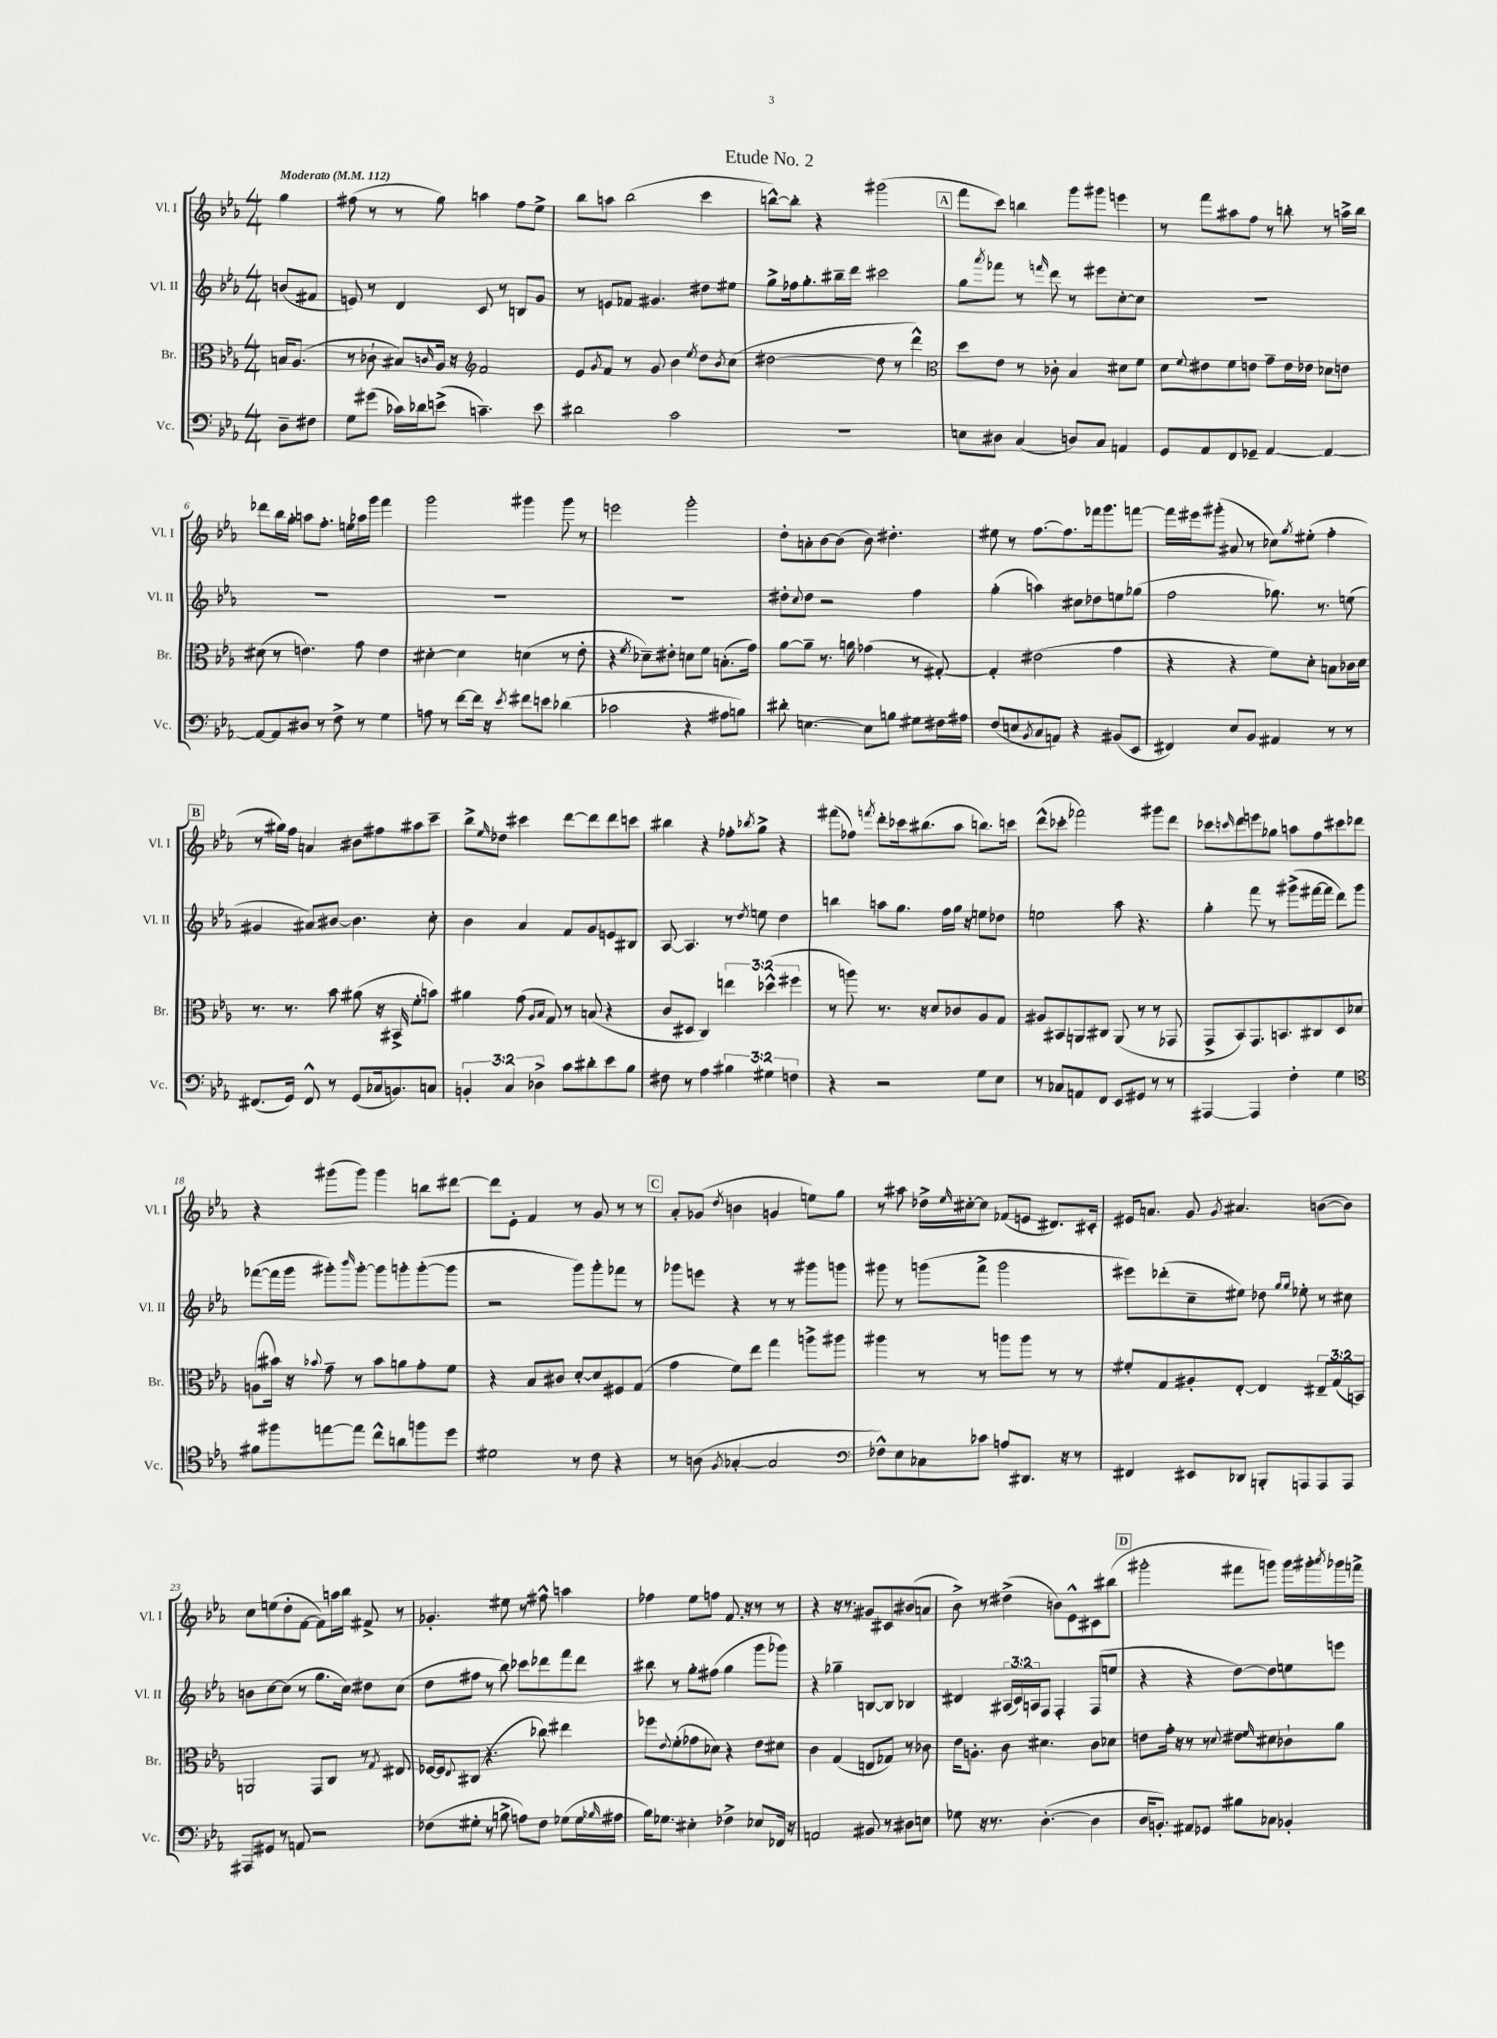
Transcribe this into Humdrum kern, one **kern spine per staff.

**kern	**kern	**kern	**kern
*staff4	*staff3	*staff2	*staff1
*clefF4	*clefC3	*clefG2	*clefG2
*k[b-e-a-]	*k[b-e-a-]	*k[b-e-a-]	*k[b-e-a-]
*M4/4	*M4/4	*M4/4	*M4/4
*MM112	*MM112	*MM112	*MM112
8D~	16B	(8b	4gg
.	(8.A-	.	.
8F#	.	8f#	.
=	=	=	=
8G	8r	8e)	(8ff#
(8g#	8c-`	8r	8r
16c-)	8B#)	4d	8r
16d-	.	.	.
.	16qqc	.	.
(8e^	16A-	.	8gg)
.	16r	.	.
*	*clefG2	*	*
4.c~)	2f	8c	4aa
.	.	8r	.
.	.	8B	8ff#
8e	.	8g	8ee-^
=	=	=	=
2d#	8e-	8r	8bb-
.	8qg	.	.
.	8f	8e	8aa
.	8r	8f-	(2bb-
.	8g	4.g#	.
2c	4b-	.	.
.	8qee-	.	.
.	8dd	8dd#	4ccc
.	8qb-	.	.
.	(8cc	8ee#	.
=	=	=	=
1r	[2dd#	8gg^	[8bb^^)
.	.	16ff-	8bb']
.	.	8.gg'	.
.	.	.	4r
.	.	16bb#~	.
.	.	16ddd	.
.	8dd#]	2ccc#	(2ggg#
.	8r	.	.
.	4ddd^^)	.	.
=	=	=	=
*	*clefC3	*	*
8E	8dd	8gg	8fff
.	.	8qaaa-	.
8D#	8e-	8fff-	8ccc)
(4C	8r	8r	4bb
.	.	16qqfff	.
.	8c-'	8ddd	.
8D)	4B-	8r	8ggg
8C	.	8eee#	8ggg#
4AA	8d#	[8cc'	4eee
.	8f	8cc]	.
=	=	=	=
8GG	8d	1r	8r
.	8qqf	.	.
8AA-	8e#	.	8fff
8FF	8f	.	8aa#
8GG-~	8e	.	8ff
[4AA-	8g~	.	8r
.	16e	.	8bb'
.	16e-	.	.
4AA-_	8d-	.	8r
.	8e	.	16aa^
.	.	.	16bb
=	=	=	=
8AA-_	(8d#	1r	8ddd-
8AA-]	8r	.	16bb-
.	.	.	16gg'
8D#	4.e)	.	8aa
8r	.	.	8.ff'
8F^	.	.	.
.	.	.	16ee
8r	8g	.	16aa-
.	.	.	16ggg
4G	4e	.	4fff
=	=	=	=
8A	[4d#'	1r	2ggg
8r	.	.	.
[8f	4d#]	.	.
16f]	.	.	.
16r	.	.	.
8qe-	.	.	.
8f#	(4d	.	4ggg#
8e	.	.	.
(4d-	8r	.	8ggg#
.	8e-'	.	8r
=	=	=	=
2c-	4r	1r	2eee
.	8qf	.	.
.	8d-~)	.	.
.	8e#'	.	.
4r	8d	.	2ggg'
.	8f	.	.
8A#	(8.B'	.	.
8B)	.	.	.
.	16g)	.	.
=	=	=	=
8d#'	[8a-	8dd#'	8dd'
.	.	8qqcc	.
[4.E	8a-~]	8dd#	8a'
.	8.r	2r	[8b-
.	.	.	(8b-]
.	16a	.	.
8E]	(4g-	.	8b-)
8B	.	.	4.dd#'
8G#	8r	4ff	.
16F#	[8G#')	.	.
16A#	.	.	.
=	=	=	=
(8F	4G#']	(4gg'	8ee#
8E	.	.	8r
8qBB-	.	.	.
8C	(2e#	4aa)	[8.ff
8AA)	.	.	.
.	.	.	8.ff]
4r	.	8cc#	.
.	.	8dd-	16fff-
.	.	.	8.ggg
(8BB#	4g	8ee	.
8EE-	.	(8gg-	[8fff
=	=	=	=
4FF#)	4r	2ff	16fff]
.	.	.	16eee#
.	.	.	(8ggg#'
8E-	4r	.	8a#
8BB-	.	.	8r
4AA#	8f)	8.gg-)	8cc-)
.	.	.	8qgg
.	8d'	.	(8ee#'
.	.	8.r	.
8r	8B	.	4ff'
8r	16c-	(8ee	.
.	16d	.	.
=	=	=	=
(8.FF#	8.r	4g#	8r
.	.	.	16gg#)
16GG)	8.r	.	16ff
8FF#^^	.	8a#)	4a
8r	8b-	[8b#	.
(8GG	(8a#	4.b#]	8b#
16C-	16r	.	8ff#
8.BB)	16BB#^	.	.
.	8f'	.	8aa#
8C	8b)	8cc'	8ccc~
=	=	=	=
6BB'	4a#	4b-	8bb-^
.	.	.	16qqee-
.	.	.	8dd-
6C	.	.	.
.	(8g	4a-	4ccc#
6D-^	.	.	.
.	16qqA-	.	.
.	16qqB-	.	.
.	8G)	.	.
8c	8r	8f	[8ddd
8d#'	(8B	8g	8ddd]
8e-	4r	8e	8ddd
8B-	.	8B#	8ccc
=	=	=	=
8F#	8c	[8A-	4bb#
8r	8D#	4.A-]	.
4A-	4C)	.	4r
6B#	6ee	8r	8ff-'
.	.	8qdd	8qbb-
.	.	8ee	8gg^
6G#	(6dd-^^	.	.
.	.	4dd	4r
6F	6ff#	.	.
=	=	=	=
4r	8r	4bb	(8fff#
.	8aa)	.	8ff-)
.	.	.	8qfff
2r	8.r	8aa	8ddd'
.	.	8.gg	16ccc-
.	16r	.	(8.bb#
.	8d	.	.
.	.	16ff	.
.	8c-	16gg	8aa-
.	.	16r	.
8G	8A-	8ee	8.bb)
8E-	8G	8dd-	.
.	.	.	16ccc
=	=	=	=
8r	8A#	2ee	(8ddd^^
8C-	8BB#	.	8ccc-'
8AA	8AA	.	2fff-)
8FF	8C#	.	.
8EE-	(8AA	8aa-	.
8GG#	8r	4.r	.
8r	8r	.	8ggg#
8r	8GG-	.	8ddd
=	=	=	=
[4AAA#	8GG^	4gg'	8ccc-
.	.	.	16qqccc
.	8BB-)	.	8ddd
4AAA#]	8.GG	8fff	8eee
.	.	8r	8gg-
.	8.BB	.	.
4F'	.	(8ggg#^	8aa
.	8C#	[16fff#	8ff
.	.	16fff#]	.
4G	8D	8ddd)	8ccc#
.	8d-	8ggg#	8ddd-
=	=	=	=
*clefC4	*	*	*
8f#	(8A	([8fff-	4r
8ff#	16b#)	16fff-]	.
.	16r	16ggg	.
.	8qqb-	.	.
[8ee	8g~	8ggg#')	(8ggg#
.	.	16qqbbb-	.
8ee]	8r	[8ggg#'	8ggg#)
8cc^^	8b-	8ggg#]	4ggg#
8a	8a	8ggg'	.
8ff	8g'	([8ggg'	8bb
8dd	8f	8ggg]	[8ddd#
=	=	=	=
2d#	4r	2r	8ddd#]
.	.	.	8e-'
.	8B-	.	4f
.	8c#	.	.
8r	[8d'	8ggg)	8r
8c	8d]	8ggg'	8g
4r	8F#	8fff-	8r
.	(8G	8r	8r
=	=	=	=
8r	4g	8ggg-	8a-'
(8A	.	8eee	(8g-
8qF	.	.	8qdd
[4G-'	8f)	4r	4b
.	8ee-	.	.
2G-]	4gg	8r	4g
.	.	8r	.
.	8aa^	8ggg#	8ee)
.	8aa#	8ggg	8gg
=	=	=	=
*clefF4	*	*	*
8F-^^)	4aa#	8ggg#	8r
8E-	.	8r	8aa#
8C-	8r	(8ggg	16dd-^
.	.	.	16qqee-
.	.	.	[16cc#'
8c-	8r	8fff^	8cc#]
8A	8aa	2ggg	(8f-
8.DD#	8aa	.	8e
.	8r	.	8.d#)
16r	.	.	.
8r	8r	.	.
.	.	.	16c#'
=	=	=	=
4FF#	8f#'	8eee#)	16e#
.	.	.	8.a
.	8G	(8ddd-'	.
8EE#	8A#'	8cc~	8g
.	.	.	8qg
8DD-	[8E-'	8ee#)	4.a#
8BBB'	4E-]	8dd-	.
.	.	16qqgg	.
.	.	16qqgg	.
8AAA	.	8ee-'	.
8AAA	12E#~	8r	([8b
.	(12G	.	.
8AAA	.	8cc#	8b])
.	12BB)	.	.
=	=	=	=
8AAA#	2AA	8b	8cc
8GG#	.	[8cc	(8ee
8r	.	(8cc]	8dd'
8AA	.	8r	[8f
2r	8GG	8.gg	8f])
.	8C	.	16aa
.	.	16cc)	16bb-
.	8r	8dd#	8f#^
.	8qG	.	.
.	8E#	(8cc	8r
=	=	=	=
(8F-	[16F-	8dd	4.g-'
.	16F-]	.	.
.	8qqE-	.	.
8G#'	(8C#	8ff#	.
8r	4.r	8r	.
8B^	.	8bb-)	8ee#
8A)	.	8ccc-	8r
8F-	8cc-)	8ddd-	8ff#^^
(8G-	4ee#	8fff	4aa
16G-	.	8ddd-	.
16qqB-	.	.	.
16A#	.	.	.
=	=	=	=
16B-)	8ff-	8bb#	4ff-
8.G-	.	.	.
.	8qqe-	.	.
.	(8f'	8r	.
4E#'	8g-	8gg'	8ee-
.	8d-)	(8ff#	8ff
4F-^	4r	4gg	8.f
.	.	.	16r
8E-	8e-	8ggg	8r
16FF-	8d#	8ggg-)	8r
16r	.	.	.
=	=	=	=
2AA	4c	4r	4r
.	(4G	4gg-~	16r
.	.	.	8.r
8BB#	8E	[8B	8g#
8r	8G-)	8B]	8c#
8D#	8r	4B-	(8b#
8E	8c-	.	8a
=	=	=	=
8G-	16e-	4d#	8b-^)
.	8.A'	.	.
16r	.	.	8r
8.r	.	.	.
.	8c	(24A#	(4dd#^
.	.	24c)	.
.	.	24A	.
([4.D'	4.d#	8F	.
.	.	4F'	8b)
.	.	.	8e-^^
4D]	8c	(8F	8c#
.	8d-	8ee	(8bb#
=	=	=	=
16D	8e	4r	2ggg#'
8.BB')	.	.	.
.	16g'	.	.
.	16r	.	.
8AA#	8r	4r	.
8GG-	8r	.	.
.	8qqd	.	.
8B#	8e#	[8dd)	8fff#
.	16qqf	.	.
8C-	8d#	8dd]	8ggg)
4BB-'	8c-`	8ee	16ggg
.	.	.	16ggg#'
.	.	.	8qaaa-
.	8a-	8eee	16ggg-
.	.	.	16fff^
==	==	==	==
*-	*-	*-	*-
